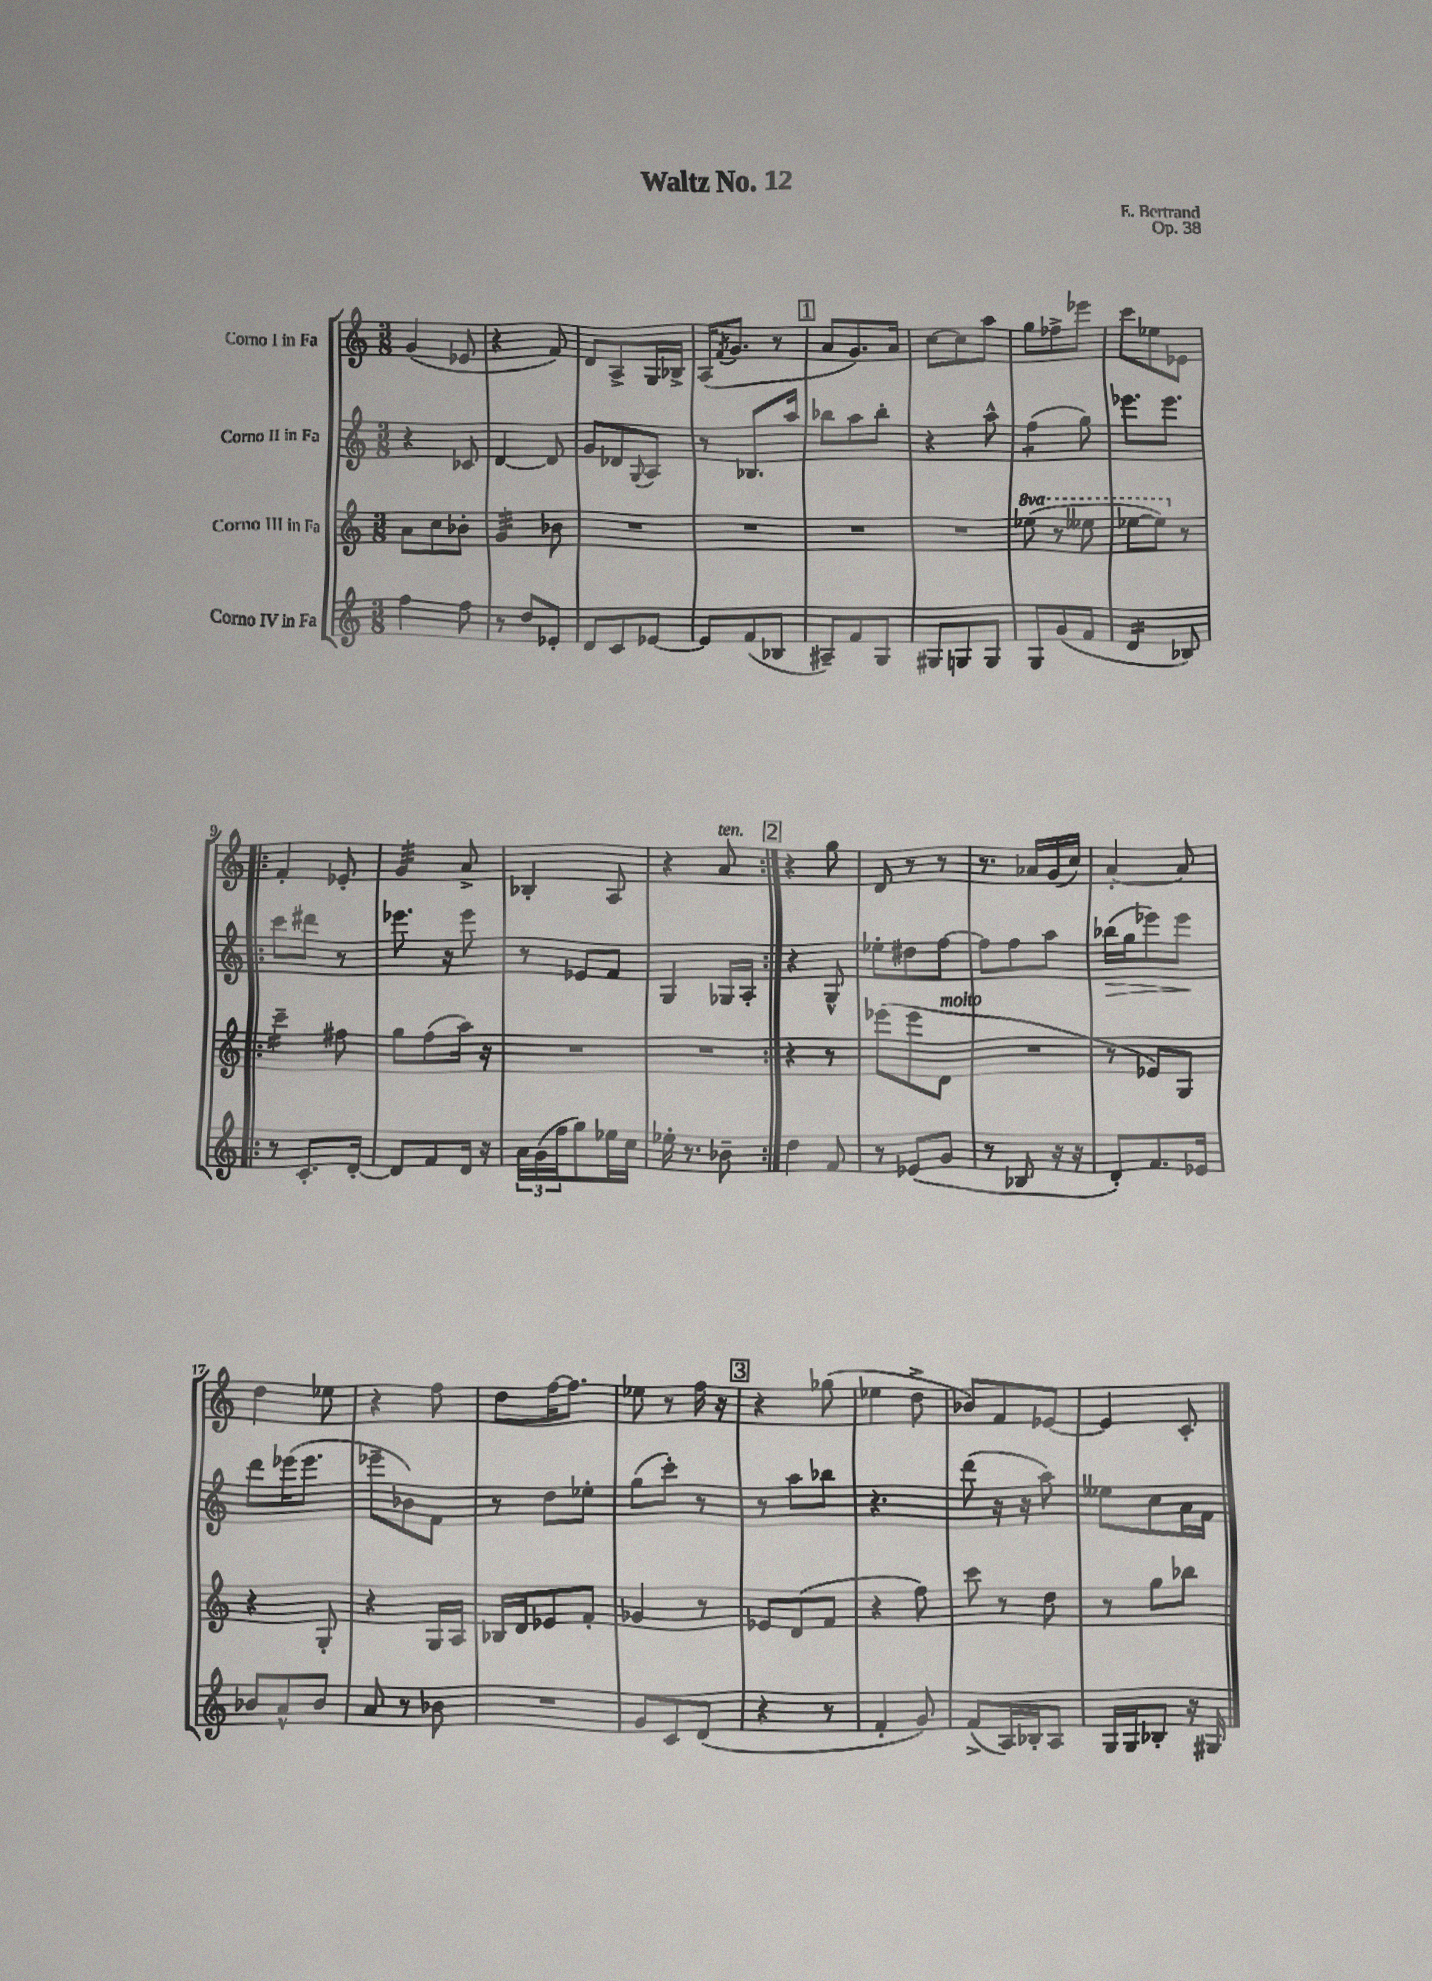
\header { title = "Waltz No. 12" composer = "E. Bertrand" opus = "Op. 38" }
<<
\new StaffGroup <<
\new Staff = "s0" \with { instrumentName = "Corno I in Fa" } {
    \clef treble \key c \major \numericTimeSignature \time 3/8
    g'4( ees'8 |
    r4 f'8) |
    d'8 a8-> g16 bes16-> |
    a16( \acciaccatura { f'8 } g'8. r8 |
    \mark \markup { \box "1" } a'8 g'8.) a'16 |
    c''8~ c''8 a''8 |
    g''8 fes''8-> ees'''8 |
    c'''8 ees''8 ees'8 |
    \repeat volta 2 { f'4-. ees'8-. |
    g'4:32 a'8-> |
    bes4-. a8 |
    r4 a'8^\markup { \italic "ten." } | }
    \mark \markup { \box "2" } r4 g''8 |
    d'8 r8 r8 |
    r8. aes'16 g'16( c''16) |
    a'4~-. a'8 |
    d''4 ees''8 |
    r4 f''8 |
    d''8 f''16~ f''8. |
    ees''8 r8 f''16 r16 |
    \mark \markup { \box "3" } r4 ges''8( |
    ees''4 d''8-> |
    bes'8) f'8 ees'8~ |
    ees'4 c'8-. \bar "|." |
}
\new Staff = "s1" \with { instrumentName = "Corno II in Fa" } {
    \clef treble \key c \major \numericTimeSignature \time 3/8
    r4 ces'8 |
    d'4~ d'8 |
    g'8 des'8 \appoggiatura { g8 } a8 |
    r8 bes8. a''16 |
    \mark \markup { \box "1" } bes''8 a''8 bes''8-. |
    r4 a''8-^ |
    f''4:8( g''8) |
    ees'''8. ees'''8. |
    \repeat volta 2 { c'''8 dis'''8 r8 |
    ees'''8. r16 ees'''8 |
    r8 ees'8 f'8 |
    g4 ges16 a16-. | }
    \mark \markup { \box "2" } r4 g8-^ |
    ees''8-. dis''8 f''8~ |
    f''8 f''8 a''8 |
    bes''16\>( g''16 ees'''8) ees'''8\! |
    d'''8 ees'''16( ees'''8. |
    ees'''8-- bes'8) f'8 |
    r8 d''8 ees''8-. |
    g''8( c'''8-.) r8 |
    \mark \markup { \box "3" } r8 a''8 bes''8 |
    r4. |
    d'''8( r16 r16 a''8) |
    eeses''8 c''8 a'16 f'16 \bar "|." |
}
\new Staff = "s2" \with { instrumentName = "Corno III in Fa" } {
    \clef treble \key c \major \numericTimeSignature \time 3/8 \set Staff.ottavationMarkups = #ottavation-simple-ordinals
    a'8 c''8 bes'8-. |
    g'4:32 bes'8 |
    R4. |
    R4. |
    \mark \markup { \box "1" } R4. |
    R4. |
    \ottava #1 ees'''8( r8 eeses'''8 |
    ees'''8~ ees'''8) \ottava #0 r8 |
    \repeat volta 2 { c'''4:16-- fis''8 |
    g''8 f''8( a''16) r16 |
    R4. |
    R4. | }
    \mark \markup { \box "2" } r4 r8 |
    ees'''8( ees'''8 d'8^\markup { \italic "molto" } |
    R4. |
    r8 ees'8) g8 |
    r4 g8-. |
    r4 g16 a16 |
    bes16 d'16 ees'8 f'8-. |
    ges'4 r8 |
    \mark \markup { \box "3" } ees'8 d'8( f'8 |
    r4 f''8) |
    c'''8 r8 d''8 |
    r8 g''8 bes''8 \bar "|." |
}
\new Staff = "s3" \with { instrumentName = "Corno IV in Fa" } {
    \clef treble \key c \major \numericTimeSignature \time 3/8
    f''4 f''8 |
    r8 d''8 ees'8-. |
    d'8 c'8 ees'8~ |
    ees'8 f'8( bes8 |
    \mark \markup { \box "1" } ais8--) f'8 g8 |
    gis8 g8 g8 |
    g8 g'8( f'8 |
    d'4:16 bes8) |
    \repeat volta 2 { r8 c'8.-. d'16~-. |
    d'8 f'8 d'16 r16 |
    \tuplet 3/2 { a'16 g'16( f''16 } g''8) ees''16 c''16 |
    ees''16-. r8. bes'8-- | }
    \mark \markup { \box "2" } d''4 f'8 |
    r8 ees'8( g'8 |
    r8 bes8 r16 r16 |
    d'8-.) f'8. ees'16 |
    bes'8 a'8-^ bes'8 |
    a'8 r8 bes'8 |
    R4. |
    g'8 c'8 d'8( |
    \mark \markup { \box "3" } r4 r8 |
    f'4-. g'8) |
    f'8->( a16) bes16-. a8 |
    g16 g16 bes8-. r16 gis16 \bar "|." |
}
>>
>>
